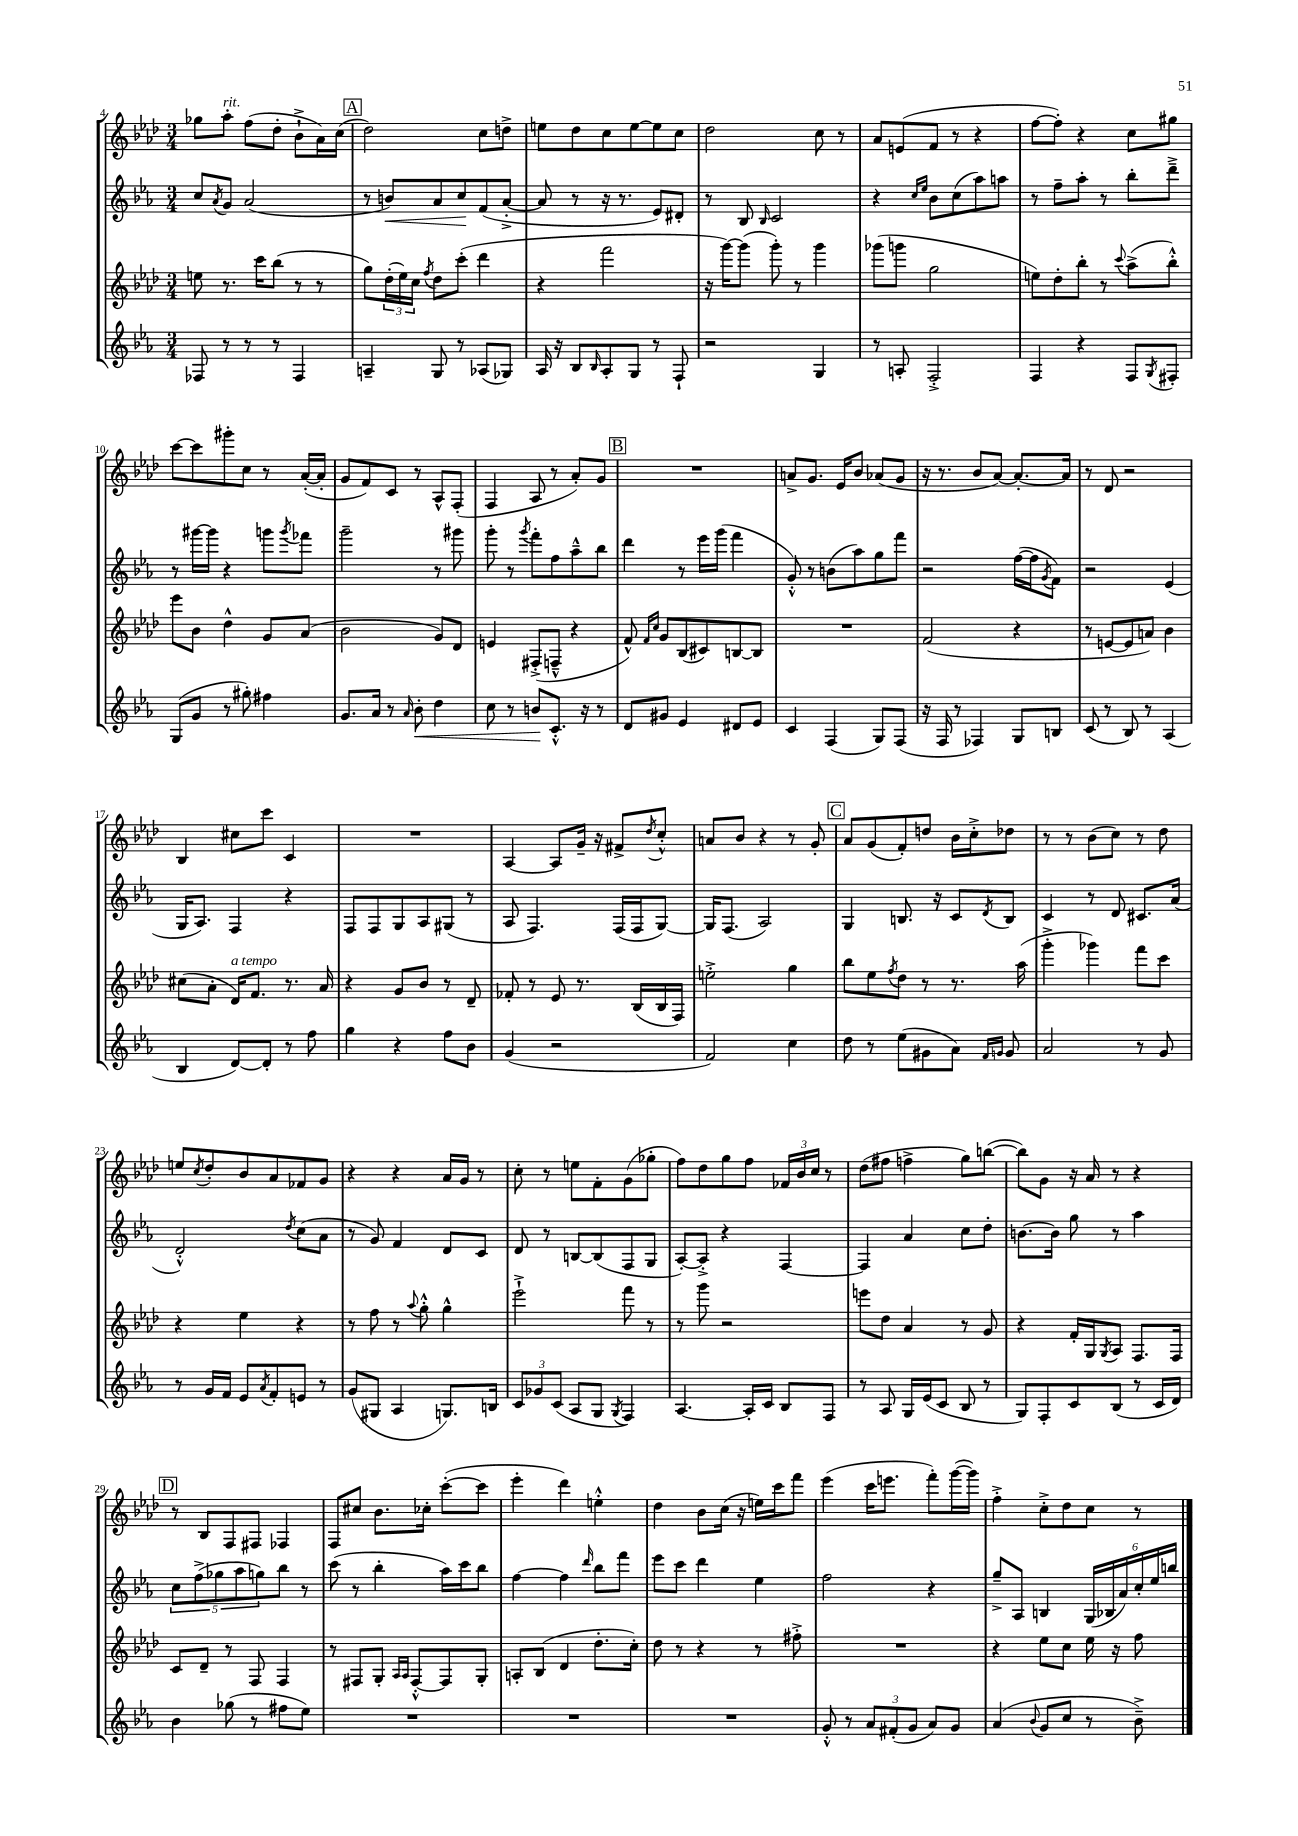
<<
\new StaffGroup <<
\new Staff = "s0" {
    \clef treble \key aes \major \numericTimeSignature \time 3/4
    ges''8 aes''8-.^\markup { \italic "rit." } f''8( des''8-. bes'8-!-> aes'16) c''16( |
    \mark \markup { \box "A" } des''2) c''8 d''8-> |
    e''8 des''8 c''8 e''8~ e''8 c''8 |
    des''2 c''8 r8 |
    aes'8 e'8( f'8 r8 r4 |
    f''8~ f''8-.) r4 c''8 gis''8 |
    c'''8~ c'''8 gis'''8-. c''8 r8 aes'16~-.( aes'16-. |
    g'8 f'8) c'8 r8 aes8-^ f8-.( |
    f4 aes8 r8 aes'8-.) g'8 |
    \mark \markup { \box "B" } R2. |
    a'8-> g'8. ees'16 bes'8 aes'8( g'8 |
    r16 r8. bes'8 aes'8~) aes'8.~-. aes'16 |
    r8 des'8 r2 |
    bes4 cis''8 c'''8 c'4 |
    R2. |
    aes4~ aes8 g'16-- r16 fis'8-> \acciaccatura { des''8 } c''8-.-^ |
    a'8 bes'8 r4 r8 g'8-. |
    \mark \markup { \box "C" } aes'8 g'8( f'8-.) d''8 bes'16 c''16-.-> des''8 |
    r8 r8 bes'8( c''8) r8 des''8 |
    e''8 \acciaccatura { c''8 } des''8-. bes'8 aes'8 fes'8 g'8 |
    r4 r4 aes'16 g'16 r8 |
    c''8-. r8 e''8 f'8-. g'8( ges''8-. |
    f''8) des''8 g''8 f''8 \tuplet 3/2 { fes'16 bes'16 c''16 } r8 |
    des''8( fis''8 f''4-> g''8) b''8~( |
    b''8) g'8 r16 aes'16 r8 r4 |
    \mark \markup { \box "D" } r8 bes8 f8 fis8 fes4 |
    f8 cis''8 bes'8. ces''16-. c'''8~-.( c'''8 |
    ees'''4-. des'''4) e''4-.-^ |
    des''4 bes'8 c''16( r16 e''16) c'''16 f'''8 |
    ees'''4( c'''16 e'''8. f'''8-.) g'''16~( g'''16) |
    f''4-.-> c''8-.-> des''8 c''8 r8 \bar "|." |
}
\new Staff = "s1" {
    \clef treble \key ees \major \numericTimeSignature \time 3/4
    c''8 \acciaccatura { aes'8 } g'8 aes'2( |
    \mark \markup { \box "A" } r8 b'8\<) aes'8 c''8\! f'8( aes'8~-.-> |
    aes'8 r8 r16 r8. ees'8) dis'8-. |
    r8 bes8 \grace { bes16 } c'2 |
    r4 \grace { c''16 ees''16 } bes'8 c''8( aes''8) a''8 |
    r8 f''8-- aes''8-. r8 bes''8-. d'''8---> |
    r8 gis'''16~ gis'''16 r4 g'''8 \acciaccatura { g'''8 } fes'''8 |
    g'''2-- r8 gis'''8 |
    g'''8-. r8 \acciaccatura { g'''8 } f'''8-. f''8 aes''8---^ bes''8 |
    \mark \markup { \box "B" } d'''4 r8 ees'''16 g'''16( f'''4 |
    g'8-.-^) r8 b'8( aes''8) g''8 f'''8 |
    r2 f''16~( f''16 \acciaccatura { g'8 } f'8) |
    r2 ees'4( |
    g16 aes8.) f4 r4 |
    f8 f8 g8 aes8 gis8( r8 |
    aes8 f4.) f16( f16 g8~) |
    g16 f8.( aes2) |
    \mark \markup { \box "C" } g4 b8. r16 c'8 \acciaccatura { d'8 } b8 |
    c'4 r8 d'8 cis'8. aes'16( |
    d'2-.-^) \acciaccatura { d''8 } c''8( aes'8 |
    r8 g'8) f'4 d'8 c'8 |
    d'8 r8 b8~ b8( f8 g8 |
    aes8~-.) aes8-.-> r4 f4~ |
    f4 aes'4 c''8 d''8-. |
    b'8.~ b'16 g''8 r8 aes''4 |
    \mark \markup { \box "D" } \tuplet 5/4 { c''8 f''8->( ges''8 aes''8 g''8) } bes''8 r8 |
    c'''8( r8 bes''4-. aes''16) c'''16 bes''8 |
    f''4~ f''4 \grace { d'''16 } bes''8 f'''8 |
    ees'''8 c'''8 d'''4 ees''4 |
    f''2 r4 |
    g''8---> aes8 b4 \tuplet 6/4 { g16( bes16 aes'16) c''16-. ees''16 b''16 } \bar "|." |
}
\new Staff = "s2" {
    \clef treble \key aes \major \numericTimeSignature \time 3/4
    e''8 r8. c'''16 bes''8( r8 r8 |
    \mark \markup { \box "A" } g''8) \tuplet 3/2 { des''16-.( ees''16) c''16 } \acciaccatura { f''8 } des''8 c'''8-.( des'''4 |
    r4 f'''2 |
    r16 g'''16~) g'''8( g'''8-.) r8 g'''4 |
    ges'''8( g'''8 g''2 |
    e''8) des''8-. bes''8-. r8 \appoggiatura { c'''8 } aes''8->( bes''8-.-^) |
    ees'''8 bes'8 des''4-^ g'8 aes'8( |
    bes'2 g'8) des'8 |
    e'4 fis8-.->( f8---^ r4 |
    \mark \markup { \box "B" } f'8-^) \grace { f'16 c''16 } g'8 bes8( cis'8) b8~ b8 |
    R2. |
    f'2( r4 |
    r8 e'8~ e'8 a'8) bes'4 |
    cis''8( aes'8-. des'16^\markup { \italic "a tempo" }) f'8. r8. aes'16 |
    r4 g'8 bes'8 r8 des'8-- |
    fes'8-. r8 ees'8 r8. bes16( bes16 f16) |
    e''2-.-> g''4 |
    \mark \markup { \box "C" } bes''8 ees''8 \acciaccatura { f''8 } des''8 r8 r8. aes''16( |
    g'''4-.-> ges'''4) f'''8 c'''8 |
    r4 ees''4 r4 |
    r8 f''8 r8 \appoggiatura { aes''8 } g''8-.-^ g''4-^ |
    ees'''2-!-> f'''8 r8 |
    r8 g'''8 r2 |
    e'''8 des''8 aes'4 r8 g'8 |
    r4 f'16-. g16 \acciaccatura { g8 } aes8 f8. f16 |
    \mark \markup { \box "D" } c'8 des'8-- r8 f8 f4 |
    r8 fis8 g8-. \grace { aes16 aes16 } fis8~-.-^ fis8 g8-. |
    a8-. bes8( des'4 des''8.-. c''16-.) |
    des''8 r8 r4 r8 fis''8-.-> |
    R2. |
    r4 ees''8 c''8 ees''16 r16 f''8 \bar "|." |
}
\new Staff = "s3" {
    \clef treble \key ees \major \numericTimeSignature \time 3/4
    fes8 r8 r8 r8 fes4 |
    \mark \markup { \box "A" } a4-- g8 r8 aes8( ges8) |
    aes16 r16 bes8 \grace { bes16 } aes8-. g8 r8 f8-! |
    r2 g4 |
    r8 a8-. f2-.-> |
    f4 r4 f8 \acciaccatura { g8 } fis8-. |
    g8( g'8 r8 gis''8-.) fis''4 |
    g'8. aes'16 r8 \grace { aes'16 } bes'8-.\< d''4 |
    c''8 r8 b'8\! c'8.-.-^ r16 r8 |
    \mark \markup { \box "B" } d'8 gis'8 ees'4 dis'8 ees'8 |
    c'4 f4( g8) f8( |
    r16 f16 r8 fes4) g8 b8 |
    c'8( r8 bes8) r8 aes4( |
    bes4 d'8~) d'8-. r8 f''8 |
    g''4 r4 f''8 bes'8 |
    g'4( r2 |
    f'2) c''4 |
    \mark \markup { \box "C" } d''8 r8 ees''8( gis'8 aes'8) \grace { f'16 g'16 } g'8 |
    aes'2 r8 g'8 |
    r8 g'16 f'16 ees'8 \acciaccatura { aes'8 } f'8-. e'8 r8 |
    g'8( gis8 aes4 g8.) b16 |
    \tuplet 3/2 { c'8 ges'8 c'8( } aes8 g8 \acciaccatura { g8 } f4) |
    aes4.~ aes16-. c'16 bes8 f8 |
    r8 aes8 g16 ees'16( c'8 bes8 r8 |
    g8) f8-. c'8 bes8( r8 c'16 d'16) |
    \mark \markup { \box "D" } bes'4 ges''8( r8 fis''8 ees''8) |
    R2. |
    R2. |
    R2. |
    g'8-.-^ r8 \tuplet 3/2 { aes'8 fis'8-.( g'8 } aes'8) g'8 |
    aes'4( \appoggiatura { bes'8 } g'8 c''8 r8 bes'8--->) \bar "|." |
}
>>
>>
\layout { \context { \Score currentBarNumber = #4 } }
